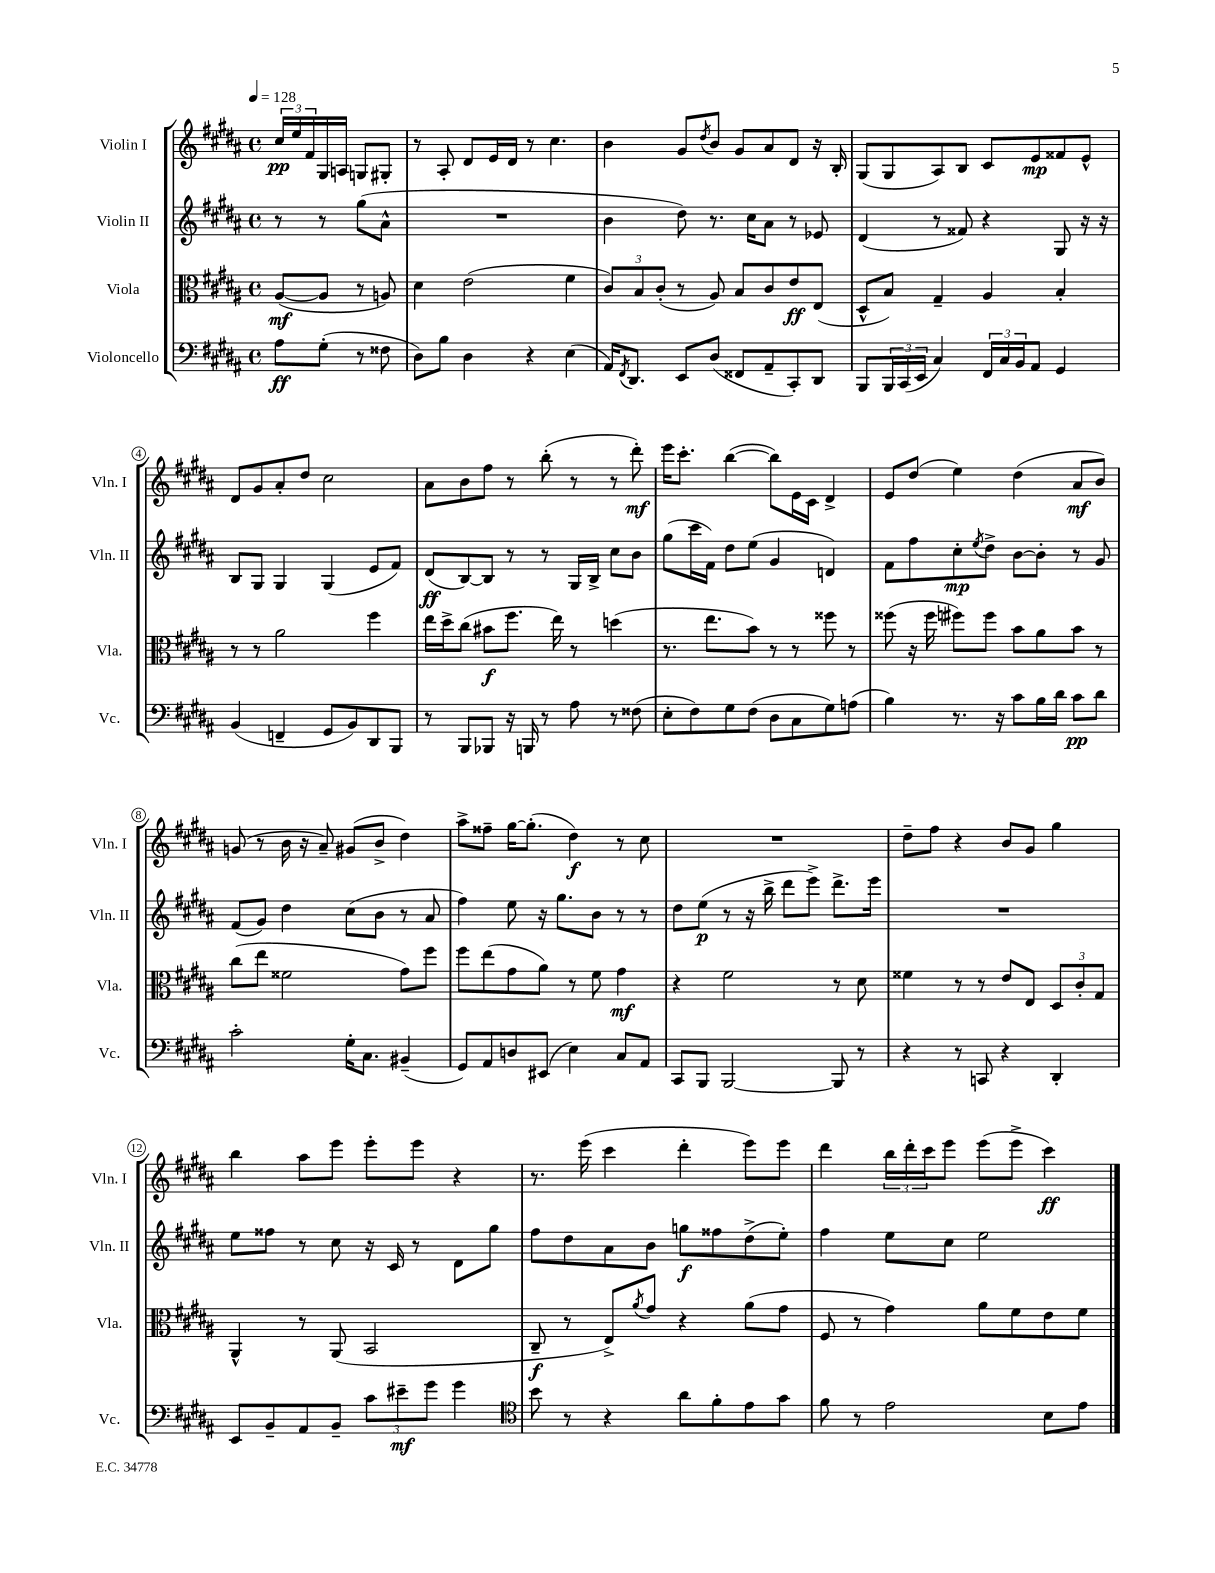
<<
\new StaffGroup <<
\new Staff = "s0" \with { instrumentName = "Violin I" shortInstrumentName = "Vln. I" } {
    \clef treble \key b \major \defaultTimeSignature \time 4/4 \partial 2 \tempo 4 = 128
    \tuplet 3/2 { cis''16\pp e''16 fis'16 } gis16 a16 g8 gis8-. |
    r8 ais8-. dis'8 e'16 dis'16 r8 cis''4. |
    b'4 gis'8 \acciaccatura { dis''8 } b'8 gis'8 ais'8 dis'8 r16 b16-. |
    gis8( gis8 ais8) b8 cis'8 e'8\mp fisis'8 e'8-^ |
    dis'8 gis'8 ais'8-. dis''8 cis''2 |
    ais'8 b'8 fis''8 r8 b''8-.( r8 r8 dis'''8-.\mf) |
    e'''16 cis'''8.-. b''4~( b''8) e'16 cis'16 dis'4-> |
    e'8 dis''8( e''4) dis''4( ais'8\mf b'8) |
    g'8( r8 b'16 r16 ais'8--) gis'8( b'8-> dis''4) |
    ais''8-> fisis''8-- gis''16~ gis''8.-.( dis''4\f) r8 cis''8 |
    R1 |
    dis''8-- fis''8 r4 b'8 gis'8 gis''4 |
    b''4 ais''8 e'''8 e'''8-. e'''8 r4 |
    r8. e'''16( cis'''4 dis'''4-. e'''8) e'''8 |
    dis'''4 \tuplet 3/2 { b''16 dis'''16-. cis'''16 } e'''8 e'''8( e'''8-> cis'''4\ff) \bar "|." |
}
\new Staff = "s1" \with { instrumentName = "Violin II" shortInstrumentName = "Vln. II" } {
    \clef treble \key b \major \defaultTimeSignature \time 4/4 \partial 2
    r8 r8 gis''8( ais'8-^ |
    R1 |
    b'4 dis''8) r8. cis''16 ais'8 r8 ees'8 |
    dis'4( r8 fisis'8) r4 gis8 r16 r16 |
    b8 gis8 gis4 gis4( e'8 fis'8) |
    dis'8\ff( b8~) b8 r8 r8 gis16 b16-> cis''8 b'8 |
    gis''8( cis'''16 fis'16) dis''8 e''8( gis'4 d'4) |
    fis'8 fis''8 cis''8-.\mp \acciaccatura { e''8 } dis''8-> b'8~ b'8-. r8 gis'8 |
    fis'8( gis'8) dis''4 cis''8( b'8 r8 ais'8 |
    fis''4) e''8 r16 gis''8. b'8 r8 r8 |
    dis''8 e''8\p( r8 r16 b''16-> dis'''8 e'''8->) dis'''8.-> e'''16 |
    R1 |
    e''8 fisis''8 r8 cis''8 r16 cis'16 r8 dis'8 gis''8 |
    fis''8 dis''8 ais'8 b'8 g''8\f fisis''8 dis''8->( e''8-.) |
    fis''4 e''8 cis''8 e''2 \bar "|." |
}
\new Staff = "s2" \with { instrumentName = "Viola" shortInstrumentName = "Vla." } {
    \clef alto \key b \major \defaultTimeSignature \time 4/4 \partial 2
    ais8~\mf( ais8 r8 a8) |
    dis'4 e'2( fis'4 |
    \tuplet 3/2 { cis'8) b8 cis'8-.( } r8 ais8) b8 cis'8 e'8\ff e8( |
    dis8-^ b8) gis4-- ais4 b4-. |
    r8 r8 ais'2 fis''4 |
    e''16 dis''16-> cis''8( bis'8\f fis''8. e''16) r8 d''4( |
    r8. e''8. b'8) r8 r8 fisis''8 r8 |
    fisis''8( r16 fisis''16 fis''8) fis''8 b'8 ais'8 b'8 r8 |
    cis''8( e''8 fisis'2 gis'8) fis''8 |
    fis''8 e''8( gis'8 ais'8) r8 fis'8 gis'4\mf |
    r4 fis'2 r8 dis'8 |
    fisis'4 r8 r8 e'8 e8 \tuplet 3/2 { dis8 cis'8-. gis8 } |
    ais,4-^ r8 ais,8( b,2 |
    cis8--\f r8 e8->) \acciaccatura { ais'8 } gis'8 r4 ais'8( gis'8 |
    fis8 r8 gis'4) ais'8 fis'8 e'8 fis'8 \bar "|." |
}
\new Staff = "s3" \with { instrumentName = "Violoncello" shortInstrumentName = "Vc." } {
    \clef bass \key b \major \defaultTimeSignature \time 4/4 \partial 2
    ais8\ff gis8-.( r8 fisis8 |
    dis8) b8 dis4 r4 e4( |
    ais,16) \acciaccatura { fis,8 } dis,8. e,8 dis8( fisis,8 ais,8-- cis,8-.) dis,8 |
    b,,8 \tuplet 3/2 { b,,16 cis,16( e,16 } cis4) \tuplet 3/2 { fis,16 cis16 b,16 } ais,8 gis,4 |
    b,4( f,4-- gis,8 b,8) dis,8 b,,8 |
    r8 b,,8 bes,,8 r16 b,,16 r8 ais8 r8 fisis8( |
    e8-. fis8) gis8 fis8( dis8 cis8 gis8) a8( |
    b4) r8. r16 cis'8 b16 dis'16 cis'8\pp dis'8 |
    cis'2-. gis16-. cis8. bis,4--( |
    gis,8) ais,8 d8 eis,8( e4) cis8 ais,8 |
    cis,8 b,,8 b,,2~ b,,8 r8 |
    r4 r8 c,8 r4 dis,4-. |
    e,8 b,8-- ais,8 b,8-- \tuplet 3/2 { cis'8 eis'8--\mf gis'8 } gis'4 |
    \clef tenor b'8 r8 r4 ais'8 fis'8-. e'8 gis'8 |
    fis'8 r8 e'2 b8 e'8 \bar "|." |
}
>>
>>
\layout { \context { \Score \override BarNumber.stencil = #(make-stencil-circler 0.1 0.3 ly:text-interface::print) } }
